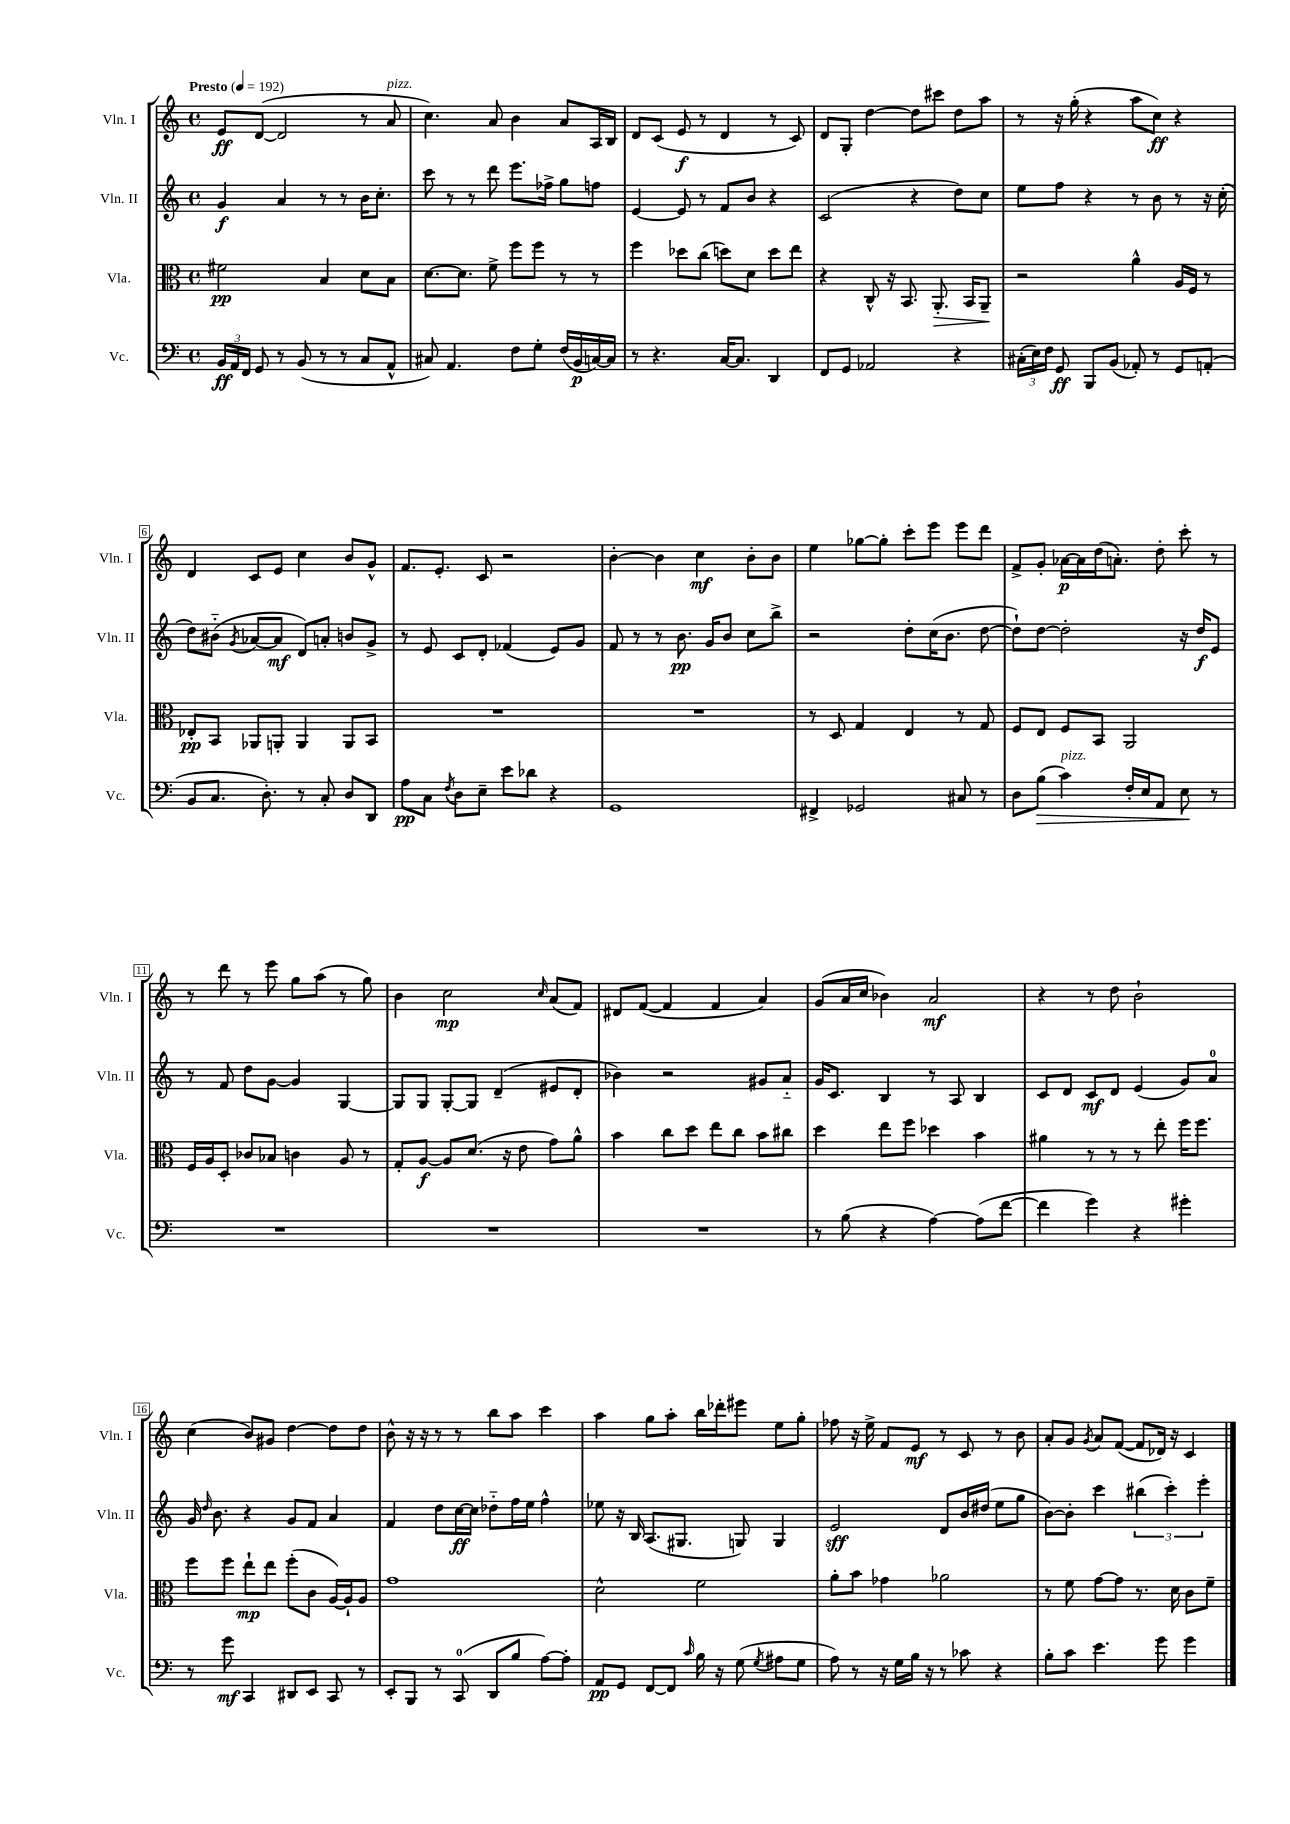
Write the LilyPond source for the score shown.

<<
\new StaffGroup <<
\new Staff = "s0" \with { instrumentName = "Vln. I" shortInstrumentName = "Vln. I" } {
    \clef treble \key c \major \defaultTimeSignature \time 4/4 \tempo "Presto" 4 = 192
    \autoBeamOff e'8[\ff d'8]~( d'2 r8 a'8^\markup { \italic "pizz." } |
    c''4.) a'8 b'4 a'8[ a16 b16] |
    d'8[ c'8]( e'8\f r8 d'4 r8 c'8) |
    d'8[ g8]-. d''4~ d''8[ cis'''8] d''8[ a''8] |
    r8 r16 g''16-.( r4 a''8[ c''8]\ff) r4 |
    d'4 c'8[ e'8] c''4 b'8[ g'8]-^ |
    f'8.[ e'8.]-. c'8 r2 |
    b'4~-. b'4 c''4\mf b'8[-. b'8] |
    e''4 ges''8[~ ges''8]-. c'''8[-. e'''8] e'''8[ d'''8] |
    f'8[-> g'8]-. aes'16[~\p aes'16 d''16( a'8.]-.) d''8-. c'''8-. r8 |
    r8 d'''8 r8 e'''8 g''8[ a''8]( r8 g''8) |
    b'4 c''2\mp \grace { c''16 } a'8[( f'8]) |
    dis'8[ f'8]~( f'4 f'4 a'4) |
    g'8[( a'16 c''16] bes'4) a'2\mf |
    r4 r8 d''8 b'2-! |
    c''4( b'8[) gis'8] d''4~ d''8[ d''8] |
    b'8-^ r16 r16 r8 r8 b''8[ a''8] c'''4 |
    a''4 g''8[ a''8]-. b''16[ des'''16-. eis'''8] e''8[ g''8]-. |
    fes''8 r16 e''16-> f'8[ e'8]\mf r8 c'8 r8 b'8 |
    a'8[-. g'8] \acciaccatura { g'8 } a'8[ f'8]~( f'8[ des'16]) r16 c'4 \bar "|." |
}
\new Staff = "s1" \with { instrumentName = "Vln. II" shortInstrumentName = "Vln. II" } {
    \clef treble \key c \major \defaultTimeSignature \time 4/4
    \autoBeamOff g'4\f a'4 r8 r8 b'16[ c''8.]-. |
    c'''8 r8 r8 d'''8 e'''8.[ fes''16]-> g''8[ f''8] |
    e'4~ e'8 r8 f'8[ b'8] r4 |
    c'2( r4 d''8[) c''8] |
    e''8[ f''8] r4 r8 b'8 r8 r16 c''16-.( |
    d''8[) bis'8]-_( \acciaccatura { g'8 } aes'8[~ aes'8]\mf d'8[) a'8]-. b'8[ g'8]-> |
    r8 e'8 c'8[ d'8]-. fes'4( e'8[) g'8] |
    f'8 r8 r8 b'8.\pp g'16[ b'8] c''8[ b''8]-> |
    r2 d''8[-. c''16( b'8.] d''8~ |
    d''8[-!) d''8]~ d''2-. r16 d''16[\f e'8] |
    r8 f'8 d''8[ g'8]~ g'4 g4~ |
    g8[ g8] g8[~-. g8] d'4--( eis'8[ d'8]-. |
    bes'4) r2 gis'8[ a'8]-_ |
    g'16[ c'8.] b4 r8 a8 b4 |
    c'8[ d'8] c'8[\mf d'8] e'4( g'8[) a'8]-0 |
    g'16 \grace { d''16 } b'8. r4 g'8[ f'8] a'4 |
    f'4 d''8[ c''16~\ff c''16] des''8[-_ f''16 e''16] f''4-^ |
    ees''8 r16 b16 a8.[( gis8.] g8) g4 |
    e'2\sff d'8[ b'16 dis''16]( e''8[ g''8] |
    b'8[~) b'8]-. c'''4 \tuplet 3/2 { bis''4( c'''4-.) e'''4-. } \bar "|." |
}
\new Staff = "s2" \with { instrumentName = "Vla." shortInstrumentName = "Vla." } {
    \clef alto \key c \major \defaultTimeSignature \time 4/4
    \autoBeamOff fis'2\pp b4 d'8[ b8] |
    d'8.[~ d'8.] f'8-> f''8[ f''8] r8 r8 |
    f''4 des''8[ c''8]( d''8[) d'8] d''8[ e''8] |
    r4 c8-^ r16 b,8. a,8.-.\> b,16[ a,8]--\! |
    r2 a'4-^ a16[ f16] r8 |
    ees8[-.\pp b,8] aes,8[ a,8]-. a,4 a,8[ b,8] |
    R1 |
    R1 |
    r8 d8 g4 e4 r8 g8 |
    f8[ e8] f8[ b,8] a,2 |
    f16[ a16 d8]-. ces'8[ bes8] c'4 a8 r8 |
    g8[-. a8]~\f a8[ d'8.]( r16 e'8 g'8[) a'8]-^ |
    b'4 c''8[ d''8] e''8[ c''8] b'8[ cis''8] |
    d''4 e''8[ f''8] des''4 b'4 |
    ais'4 r8 r8 r8 e''8-. f''16[ f''8.] |
    f''8[ f''8] e''8[-!\mp e''8] f''8[-.( c'8] a16[~) a16-! a8] |
    g'1 |
    d'2-^ f'2 |
    a'8[-. b'8] ges'4 aes'2 |
    r8 f'8 g'8[~ g'8] r8. d'16 c'8[ f'8]-- \bar "|." |
}
\new Staff = "s3" \with { instrumentName = "Vc." shortInstrumentName = "Vc." } {
    \clef bass \key c \major \defaultTimeSignature \time 4/4
    \autoBeamOff \tuplet 3/2 { b,16[\ff a,16 f,16] } g,8 r8 b,8( r8 r8 c8[ a,8]-^ |
    cis8) a,4. f8[ g8]-. f16[( b,16\p c16~) c16] |
    r8 r4. c16[~ c8.] d,4 |
    f,8[ g,8] aes,2 r4 |
    \tuplet 3/2 { cis16[-.( e16) f16] } g,8\ff b,,8[ b,8]( aes,8-.) r8 g,8[ a,8]-.( |
    b,8[ c8.] d8.-.) r8 c8-. d8[ d,8] |
    a8[\pp c8] \acciaccatura { f8 } d8[ e8]-- e'8[ des'8] r4 |
    g,1 |
    fis,4-> ges,2 cis8 r8 |
    d8[ b8]\>( c'4^\markup { \italic "pizz." }) f16[-. e16 a,8] e8\! r8 |
    R1 |
    R1 |
    R1 |
    r8 b8( r4 a4~) a8[( f'8]~ |
    f'4 g'4) r4 gis'4-. |
    r8 g'8\mf c,4 dis,8[ e,8] c,8 r8 |
    e,8[-. b,,8] r8 c,8-0( d,8[ b8] a8[~) a8]-. |
    a,8[\pp g,8] f,8[~ f,8] \grace { c'16 } b16 r16 g8( \acciaccatura { g8 } ais8[ g8] |
    a8) r8 r16 g16[ b16] r16 r8 ces'8 r4 |
    b8[-. c'8] e'4. g'8 g'4 \bar "|." |
}
>>
>>
\layout { \context { \Score \override BarNumber.stencil = #(make-stencil-boxer 0.1 0.3 ly:text-interface::print) } }
